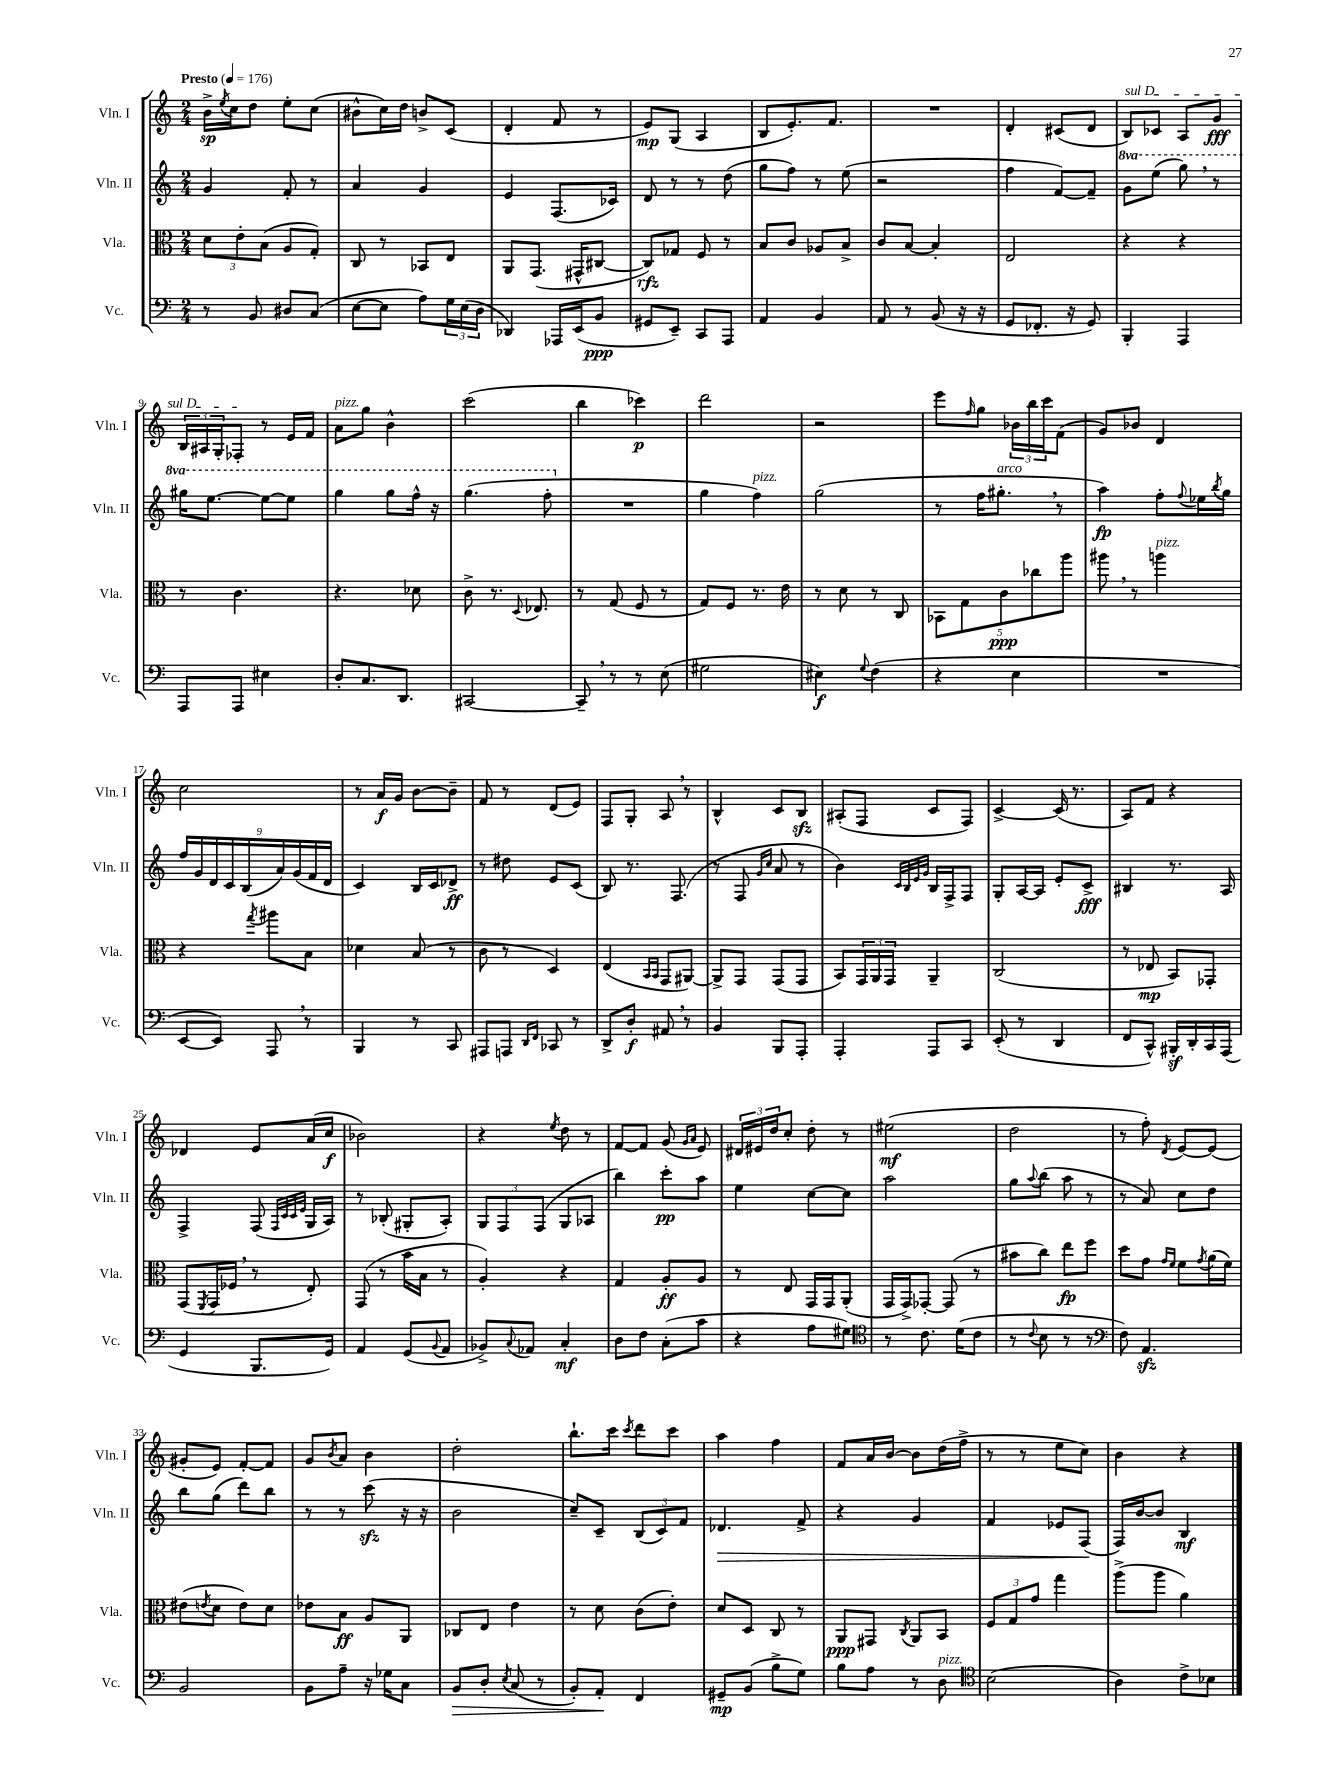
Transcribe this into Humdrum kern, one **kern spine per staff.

**kern	**kern	**kern	**kern
*staff4	*staff3	*staff2	*staff1
*clefF4	*clefC3	*clefG2	*clefG2
*k[]	*k[]	*k[]	*k[]
*M2/4	*M2/4	*M2/4	*M2/4
*MM176	*MM176	*MM176	*MM176
8r	12d	4g	16b^
.	.	.	8qee
.	.	.	16cc
.	12e'	.	.
8BB	.	.	8dd
.	(12B	.	.
8D#	8A	8f'	8ee'
(8C	8G')	8r	(8cc
=	=	=	=
[8E	8C	4a	8b#^^
8E]	8r	.	16cc)
.	.	.	16dd
8A)	8BB-	4g	8b^
24G	8E	.	(8c
(24E	.	.	.
24D	.	.	.
=	=	=	=
4DD-)	8AA	4e	4d'
.	(8.GG	.	.
16AAA-	.	(8.F	8f
(16EE	16GG#^^	.	.
8BB	[8C#	.	8r
.	.	16c-)	.
=	=	=	=
8GG#	8C#])	8d	8e)
8EE~)	8G-	8r	(8G
8CC	8F	8r	4A
8AAA	8r	(8dd	.
=	=	=	=
4AA	8B	8gg	8B
.	8c	8ff)	8.e')
4BB	8A-	8r	.
.	.	.	8.f
.	8B^	(8ee	.
=	=	=	=
8AA	8c	2r	2r
8r	[8B	.	.
(8BB	4B']	.	.
16r	.	.	.
16r	.	.	.
=	=	=	=
8GG	2E	4ff	4d'
8.FF-'	.	.	.
.	.	[8f)	(8c#
16r	.	.	.
8GG)	.	8f~]	8d
=	=	=	=
4BBB'	4r	8gg	8B)
.	.	(8eee	8c-
4AAA	4r	8ggg)	8A
.	.	8r	8g
=	=	=	=
8AAA	8r	16ggg#	24B
.	.	.	24A#
.	.	[8.eee	.
.	.	.	24G'
8AAA	4.c	.	8F-'
4E#	.	8eee_	8r
.	.	8eee]	16e
.	.	.	16f
=	=	=	=
8D'	4.r	4ggg	8a
8.C	.	.	8gg
.	.	8ggg	4b^^
8.DD	.	.	.
.	8d-	16fff^^	.
.	.	16r	.
=	=	=	=
[2CC#	8c^	(4.ggg	(2ccc
.	8.r	.	.
.	8qqD	.	.
.	8.E-	.	.
.	.	8fff'	.
=	=	=	=
8CC#~]	8r	2r	4bb
8r	(8G	.	.
8r	8F	.	4ccc-)
(8E	8r	.	.
=	=	=	=
2G#	8G)	4gg	2ddd
.	8F	.	.
.	8.r	4ff)	.
.	16e	.	.
=	=	=	=
4E#)	8r	(2gg	2r
.	8d	.	.
8qqG	.	.	.
(4F	8r	.	.
.	8C	.	.
=	=	=	=
4r	10BB-	8r	8eee
.	10G	.	.
.	.	.	16qqff
.	.	16ff	8gg
.	.	8.gg#'	.
.	10c	.	.
4E	.	.	24b-
.	.	.	24bb
.	10cc-	.	.
.	.	.	24ccc
.	.	8r	(8f
.	10aa	.	.
=	=	=	=
2r	8aa#	4aa)	8g)
.	8r	.	8b-
.	4aa	8ff'	4d
.	.	8qqff	.
.	.	16ee-	.
.	.	8qbb	.
.	.	16gg	.
=	=	=	=
[8EE	4r	18ff	2cc
.	.	18g	.
.	.	18d	.
8EE])	.	.	.
.	.	18c	.
.	.	(18B	.
.	8qgg	.	.
8AAA	8aa#	.	.
.	.	18a)	.
.	.	(18g	.
8r	8B	.	.
.	.	18f	.
.	.	18d	.
=	=	=	=
4BBB	4d-	4c)	8r
.	.	.	16a
.	.	.	16g
8r	(8B	16B	[8b
.	.	16c	.
8CC	8r	8d-^	8b~]
=	=	=	=
8AAA#	8c	8r	8f
8AAA	8r	8dd#	8r
16qqDD	.	.	.
16qqFF	.	.	.
8CC-	4D)	8e	(8d
8r	.	(8c	8e)
=	=	=	=
8DD^	(4E	8B)	8F
8D'	.	8.r	8G'
.	16qqBB	.	.
.	16qqBB	.	.
8AA#	8GG	.	8A
.	.	(8.F	.
8r	[8AA#)	.	8r
=	=	=	=
4BB	8AA#^]	8r	4B^^
.	8GG	8F	.
.	.	16qqg	.
.	.	16qqcc	.
8BBB	(8GG	8a	8c
8AAA'	8GG	8r	8B
=	=	=	=
4AAA'	8BB)	4b)	(8A#'
.	24GG	.	8F
.	24AA	.	.
.	24GG	.	.
.	.	32qqc	.
.	.	32qqB	.
.	.	32qqe	.
.	.	32qqg	.
8AAA	4AA~	16B	8c
.	.	16F^	.
8CC	.	8F	8F)
=	=	=	=
(8EE'	(2C	8G'	[4c^
8r	.	[16A	.
.	.	16A]	.
4DD	.	8e'	(16c]
.	.	.	8.r
.	.	8c^	.
=	=	=	=
8FF	8r	4B#	8A)
8CC^^)	8E-	.	8f
16BBB#'	8BB)	8.r	4r
16DD'	.	.	.
16CC	8GG-'	.	.
(16AAA	.	16A	.
=	=	=	=
4GG	(8GG	4F^	4d-
.	8qFF	.	.
.	16GG	.	.
.	16F-	.	.
8.BBB	8r	(8F	8e
.	.	32qqF	.
.	.	32qqc	.
.	.	32qqc	.
.	.	32qqe	.
.	8E')	16G	(16a
16GG)	.	16A)	16cc
=	=	=	=
4AA	(8GG	8r	2b-)
.	8r	(8B-'	.
(8GG	16b	8G#'	.
.	16B	.	.
8qqBB	.	.	.
8AA	8r	8A')	.
=	=	=	=
8BB-^)	4A')	12G	4r
.	.	12F	.
8qqC	.	.	.
8AA-	.	.	.
.	.	(12F	.
.	.	.	8qee
4C'	4r	8G	8dd
.	.	8A-	8r
=	=	=	=
8D	4G	4bb)	[8f
8F	.	.	8f]
(8C'	8A'	8ccc'	(8g
.	.	.	16qqg
.	.	.	16qqa
8c	8A	8aa	8e)
=	=	=	=
4r	8r	4ee	24d#
.	.	.	24e#
.	.	.	24dd
.	8E	.	8cc'
8A	16GG	[8cc	8dd'
.	16GG	.	.
8G#)	(8AA'	8cc]	8r
=	=	=	=
*clefC4	*	*	*
8r	16GG	2aa	(2ee#
.	16GG^)	.	.
8.c	[8GG-'	.	.
.	(8GG-]	.	.
(16d	.	.	.
8c	8r	.	.
=	=	=	=
8r	8b#	8gg	2dd
8qqc	.	8qqaa	.
8B	8cc)	(8bb	.
8r	8ee	8aa	.
8r	8ff	8r	.
=	=	=	=
*clefF4	*	*	*
8F)	8dd	8r	8r
4.AA	8g	8a)	8ff')
.	16qqg	.	.
.	16qqf	.	8qd
.	8f	8cc	[8e
.	8qg	.	.
.	(16a	8dd	(8e]
.	16f)	.	.
=	=	=	=
2BB	(8e#	8bb	8g#'
.	8qe	.	.
.	8d	(8gg	8e)
.	8e)	8ddd)	[8f'
.	8d	8bb	8f]
=	=	=	=
8BB	8e-	8r	8g
.	.	.	8qb
8A~	8B	8r	8a
16r	8A	(8ccc	4b
16G-	.	.	.
8C	8AA	16r	.
.	.	16r	.
=	=	=	=
8BB	8C-	2b	2dd'
8D'	8E	.	.
8qE	.	.	.
(8C	4e	.	.
8r	.	.	.
=	=	=	=
8BB')	8r	8cc~)	8.bb`
8AA'	8d	8c~	.
.	.	.	16ccc
.	.	.	8qccc
4FF	(8c	(12B	8ddd
.	.	12c)	.
.	8e')	.	8ccc
.	.	12f	.
=	=	=	=
8GG#~	8d	4.d-	4aa
(8BB	8D	.	.
8B^	8C	.	4ff
8G)	8r	8f^	.
=	=	=	=
8B	8AA	4r	8f
8A	8GG#	.	16a
.	.	.	[16b
.	8qC	.	.
8r	8AA	4g	8b]
8D	8BB	.	(16dd
.	.	.	16ff^
=	=	=	=
*clefC4	*	*	*
(2B	12F	4f	8r
.	12G	.	.
.	.	.	8r
.	12g	.	.
.	4gg	8e-	8ee
.	.	(8F	8cc)
=	=	=	=
4A)	(8aa^	16F)	4b
.	.	[16b	.
.	8aa	8b]	.
8c^	4a)	4B	4r
8B-	.	.	.
==	==	==	==
*-	*-	*-	*-
